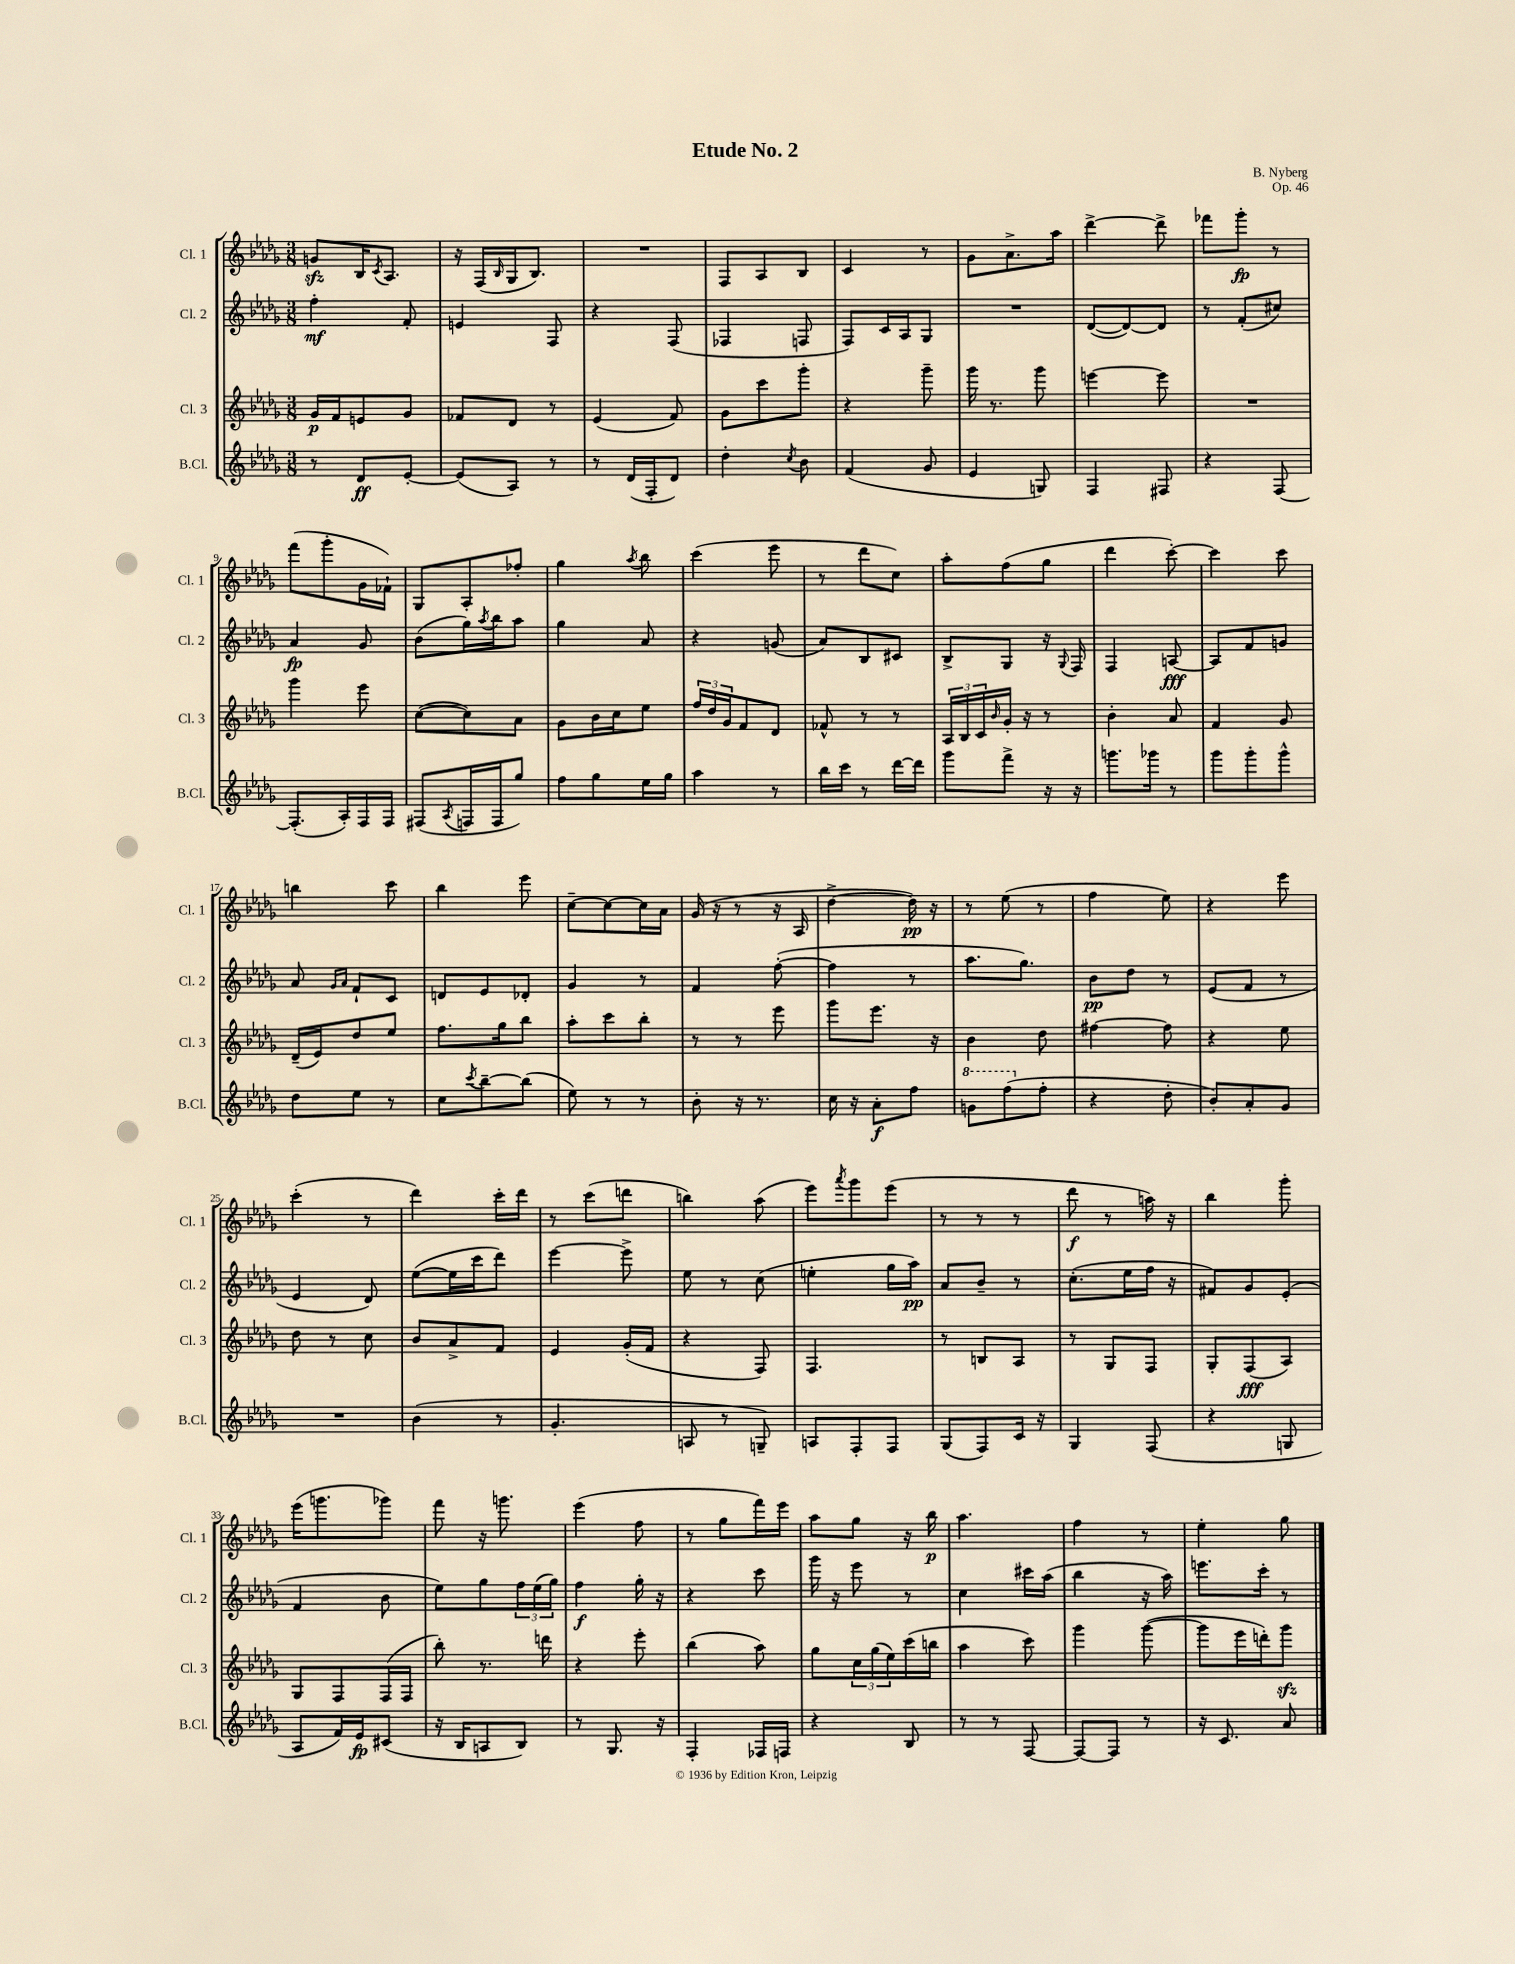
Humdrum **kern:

**kern	**kern	**kern	**kern
*staff4	*staff3	*staff2	*staff1
*clefG2	*clefG2	*clefG2	*clefG2
*k[b-e-a-d-g-]	*k[b-e-a-d-g-]	*k[b-e-a-d-g-]	*k[b-e-a-d-g-]
*M3/8	*M3/8	*M3/8	*M3/8
8r	16g-	4ff'	8g
.	16f	.	.
8d-	8e	.	16B-
.	.	.	8qc
.	.	.	8.A-
[8e-'	8g-	8f'	.
=	=	=	=
(8e-]	8f-	4e	16r
.	.	.	(16F
.	.	.	16qqB-
8A-)	8d-	.	16G-
.	.	.	8.B-)
8r	8r	8F	.
=	=	=	=
8r	(4e-	4r	4.r
(16d-	.	.	.
16F'	.	.	.
8d-)	8f)	(8F	.
=	=	=	=
4dd-'	8g-	4F-	8F
.	8ccc	.	8A-
8qcc	.	.	.
8b-	8ggg-'	8F	8B-
=	=	=	=
(4f	4r	8F)	4c
.	.	16c	.
.	.	16A-	.
8g-	8ggg-~	8G-	8r
=	=	=	=
4e-	16ggg-	4.r	8g-
.	8.r	.	.
.	.	.	8.a-^
8G)	8ggg-	.	.
.	.	.	16aa-
=	=	=	=
4F	[4eee	([8d-	[4ddd-^
.	.	8d-_)	.
8F#	8eee]	8d-]	8ddd-^]
=	=	=	=
4r	4.r	8r	8fff-
.	.	(8f'	8ggg-'
[8F	.	8cc#)	8r
=	=	=	=
(8.F']	4ggg-	4a-	(8fff
.	.	.	8ggg-'
16A-')	.	.	.
16F	8eee-	8g-	16g-
16F	.	.	16f-`)
=	=	=	=
(8F#	([8cc	(8b-	8G-
8qA-	.	.	.
16F	8cc])	16gg-)	8A-'
.	.	8qaa-	.
16F	.	16bb-	.
8gg-)	8a-	8aa-	8ff-'
=	=	=	=
8ff	8g-	4gg-	4gg-
8gg-	16b-	.	.
.	16cc	.	.
.	.	.	8qaa-
16ee-	8ee-	8a-	8bb-
16gg-	.	.	.
=	=	=	=
4aa-	24ff	4r	(4ccc
.	24dd-	.	.
.	24g-	.	.
.	8f	.	.
8r	8d-	(8g	8eee-
=	=	=	=
16bb-	8f-^^	8a-)	8r
16ccc	.	.	.
8r	8r	8B-	8ddd-
[16ddd-	8r	8c#	8cc)
16ddd-]	.	.	.
=	=	=	=
8ggg-	24A-	8B-^	8aa-'
.	24B-	.	.
.	24c	.	.
.	16qqb-	.	.
8fff^	16g-'	8G-	(8ff
.	16r	.	.
16r	8r	16r	8gg-
.	.	8qqG-	.
16r	.	16F	.
=	=	=	=
8.ggg	4b-'	4F	4ddd-
16ggg-	.	.	.
8r	8a-	[8A	[8ccc')
=	=	=	=
8ggg-	4f	8A]	4ccc]
8ggg-'	.	8f	.
8ggg-^^	8g-	8g	8ccc
=	=	=	=
8dd-	(16d-~	8a-	4bb
.	16e-)	.	.
.	.	16qqg-	.
.	.	16qqa-	.
8ee-	8dd-	8f`	.
8r	8ee-	8c	8ccc
=	=	=	=
8cc	8.ff	8d	4bb-
8qccc	.	.	.
[8bb-~	.	8e-	.
.	16gg-	.	.
(8bb-]	8bb-	8d-'	8eee-
=	=	=	=
8ee-)	8aa-'	4g-	[8cc~
8r	8ccc	.	8cc_
8r	8bb-'	8r	16cc]
.	.	.	16a-
=	=	=	=
8b-'	8r	4f	(16g-
.	.	.	16r
16r	8r	.	8r
8.r	.	.	.
.	8eee-	([8ff'	16r
.	.	.	16A-
=	=	=	=
16cc	8ggg-	4ff]	[4dd-^
16r	.	.	.
8a-'	8.eee-	.	.
8ff	.	8r	16dd-])
.	16r	.	16r
=	=	=	=
8gg	4b-	8.aa-	8r
(8fff	.	.	(8ee-
.	.	8.gg-)	.
8ff'	8dd-	.	8r
=	=	=	=
4r	[4ff#	8b-	4ff
.	.	8dd-	.
8dd-'	8ff#]	8r	8ee-)
=	=	=	=
8b-')	4r	(8e-	4r
8a-'	.	8f	.
8g-	8ee-	8r	8eee-
=	=	=	=
4.r	8dd-	4e-	(4ccc'
.	8r	.	.
.	8cc	8d-)	8r
=	=	=	=
(4b-	8b-	([8ee-	4ddd-)
.	8a-^	16ee-]	.
.	.	16ccc	.
8r	8f	8ddd-)	16ccc'
.	.	.	16ddd-
=	=	=	=
4.g-'	4e-	[4eee-	8r
.	.	.	(8ccc
.	(16g-'	8eee-^]	8ddd
.	16f	.	.
=	=	=	=
8A	4r	8ee-	4bb)
8r	.	8r	.
8G~)	8F)	(8cc	(8aa-
=	=	=	=
8A	4.F	4ee'	8eee-)
.	.	.	8qaaa-
8F'	.	.	8ggg-
8F	.	16gg-	(8eee-
.	.	16aa-)	.
=	=	=	=
(8G-	8r	8a-	8r
8F)	8B	8b-~	8r
16c	8A-	8r	8r
16r	.	.	.
=	=	=	=
4G-	8r	(8.cc'	8ddd-
.	8G-	.	8r
.	.	16ee-	.
(8F	8F	16ff	16aa)
.	.	16r	16r
=	=	=	=
4r	8G-'	8f#)	4bb-
.	(8F	8g-	.
8G	8A-)	(8e-'	8ggg-'
=	=	=	=
8A-	8G-	4f	(16eee-
.	.	.	8.ggg
16f)	8F	.	.
16e-	.	.	.
(8c#	(16F	8b-	8ggg-)
.	16F	.	.
=	=	=	=
16r	8bb-')	8ee-)	8fff
16B-	.	.	.
8A	8.r	8gg-	16r
.	.	.	8.ggg
8B-)	.	24ff	.
.	.	(24ee-	.
.	16ddd	.	.
.	.	24gg-)	.
=	=	=	=
8r	4r	4ff	(4eee-
8.G-	.	.	.
.	8eee-'	16gg-'	8ff
16r	.	16r	.
=	=	=	=
4F'	(4bb-	4r	8r
.	.	.	8gg-
16F-	8aa-)	8ccc	16fff)
16F	.	.	16eee-
=	=	=	=
4r	8gg-	16ggg-	8aa-
.	.	16r	.
.	24cc	8eee-	8gg-
.	(24gg-	.	.
.	24ee-)	.	.
8B-	(16ccc	8r	16r
.	16bb	.	16bb-
=	=	=	=
8r	4aa-	4cc	4.aa-
8r	.	.	.
[8F	8ccc)	16ccc#	.
.	.	(16aa-	.
=	=	=	=
8F_	4ggg-	4bb-	4ff
8F]	.	.	.
8r	([8ggg-	16r	8r
.	.	16aa-)	.
=	=	=	=
16r	8ggg-]	8.eee	4ee-'
8.c	.	.	.
.	16eee-	.	.
.	16ddd')	16ccc'	.
8a-	8ggg-	8r	8gg-
==	==	==	==
*-	*-	*-	*-
